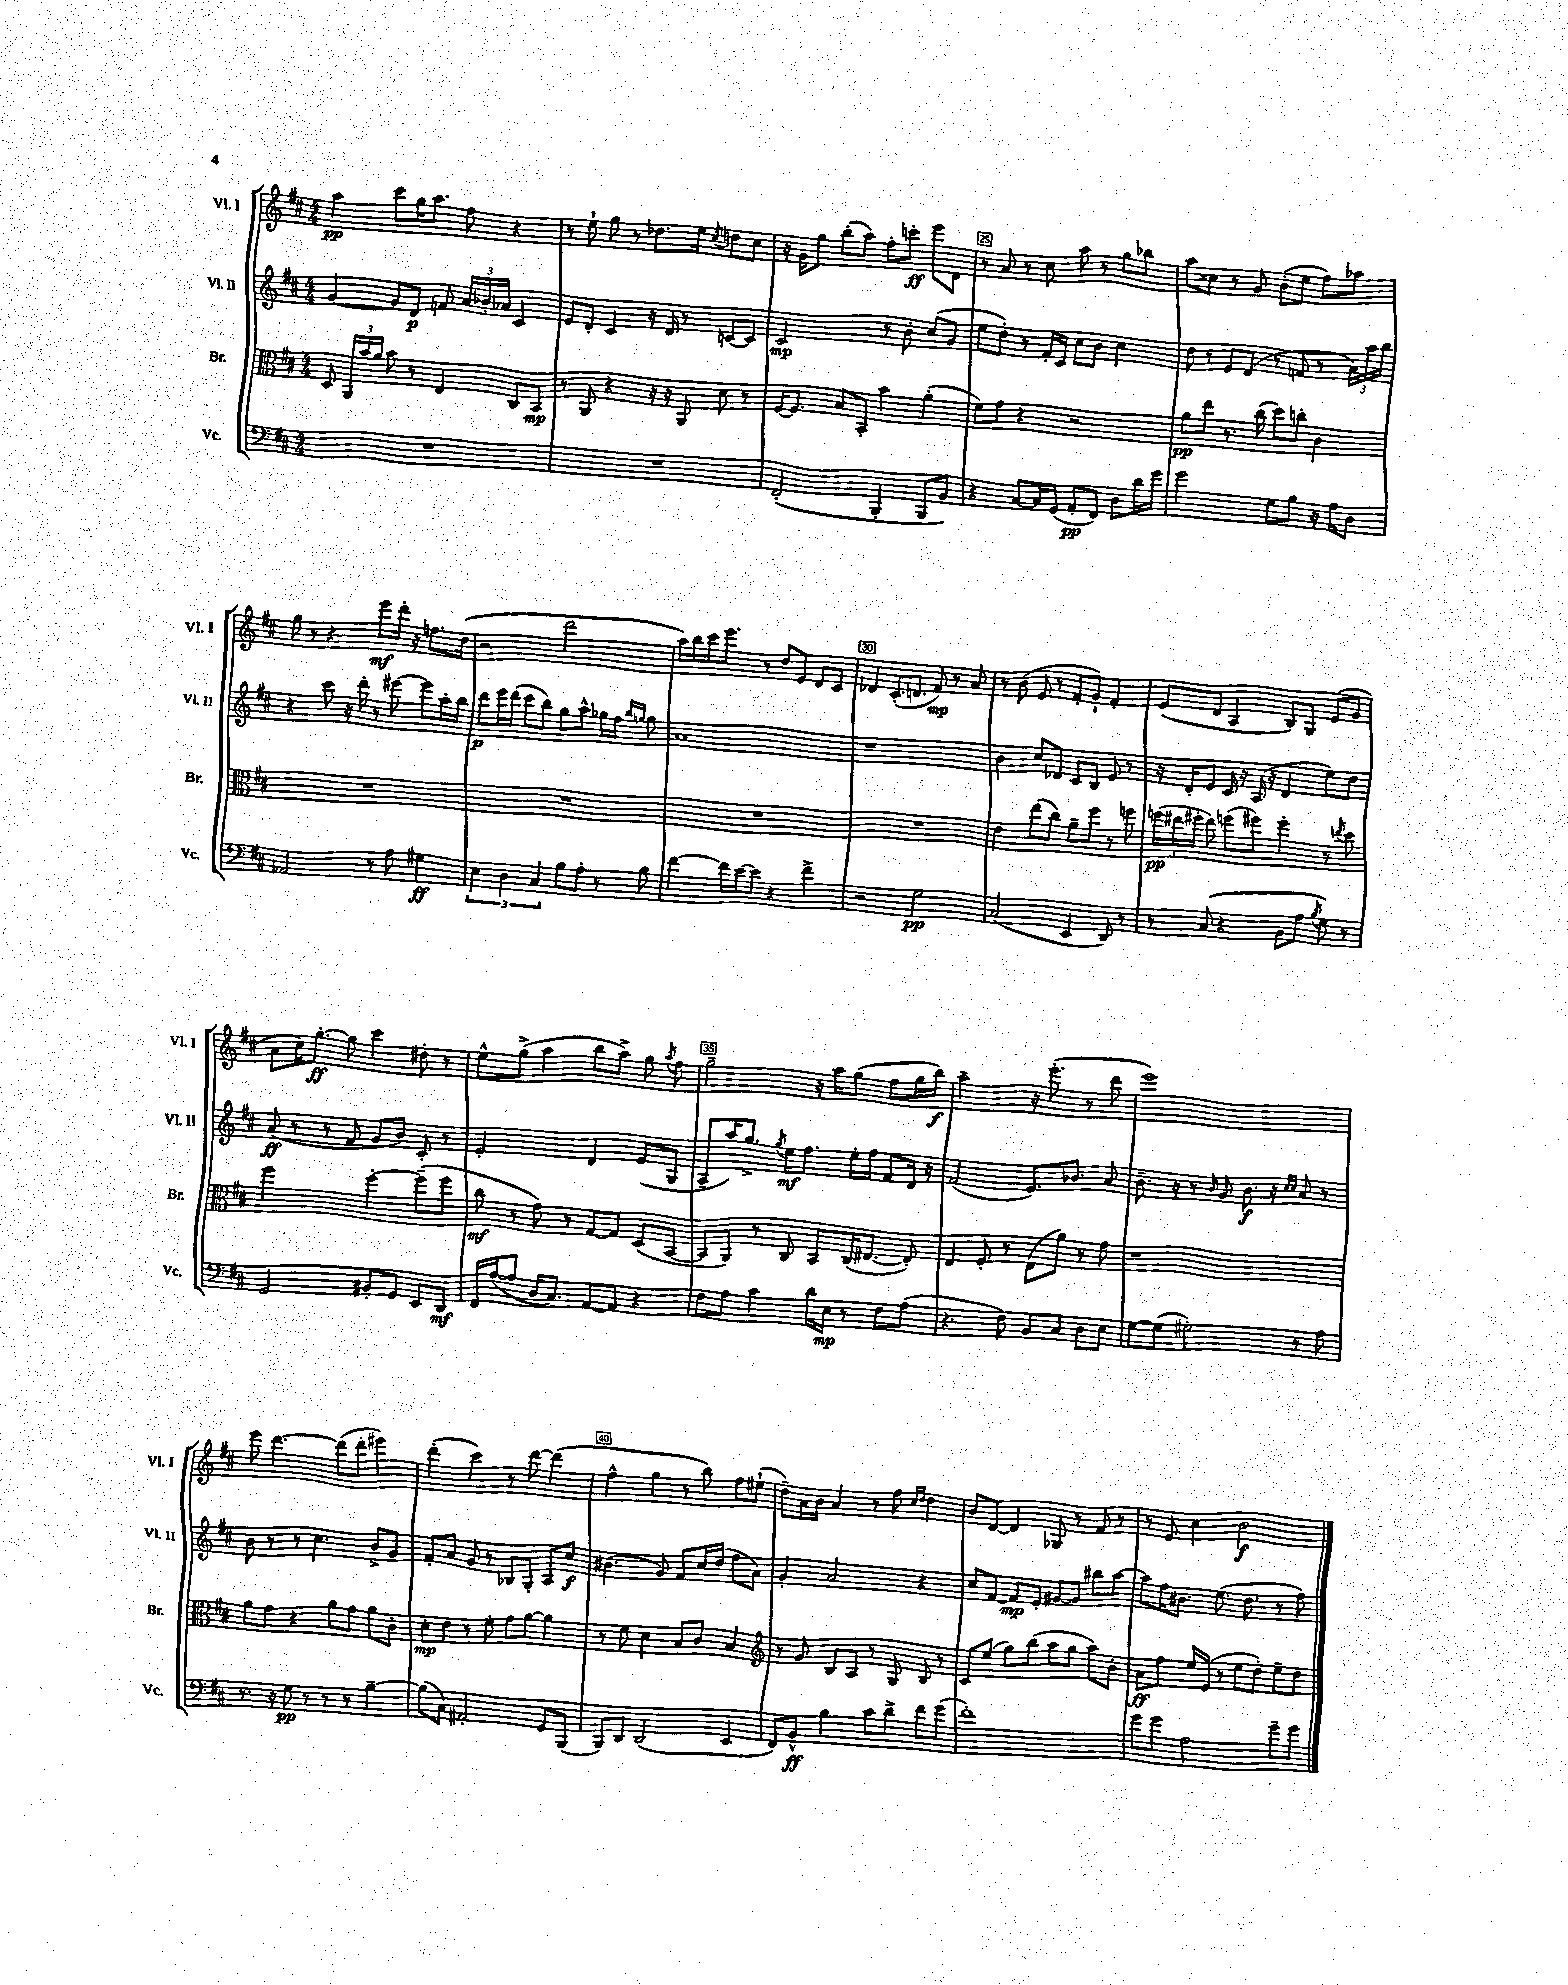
<<
\new StaffGroup <<
\new Staff = "s0" \with { instrumentName = "Vl. I" shortInstrumentName = "Vl. I" } {
    \clef treble \key d \major \numericTimeSignature \time 4/4
    \autoBeamOff a''4\pp cis'''8[ g''16 a''8.] fis''8 r4 |
    r8 e''8-! g''8 r8 des''8.[ e''16] \acciaccatura { cis''8 } d''8[ cis''8] |
    r16 g'16[ g''8] b''8[-.( a''8]) fis''8[-. c'''8]-.\ff e'''8[ d'8] |
    r8 a'8 r8 cis''8 a''8 r8 g''8[ bes''8] |
    a''8[ cisis''8] r8 g'8 b'8[-.( e''8] fis''8[) aes''8] |
    g''8 r8 r4 e'''8[\mf d'''16]-. r16 f''8.[ d''16]( |
    r2 d'''2 |
    a''16[) b''16 cis'''16 e'''8.] r8 d''8[ e'8] d'8[ cis'8] |
    des'4 cis'8.[-.( d'8.] fis'8\mp) r8 a'8 |
    r8 b'8( e'8 r8 fis'8[-. g'8]-!) fis'4-. |
    e'8[( d'8] a4 b8[) g8] e'8[( g'8] |
    a'8[ cis''16) g''8.]~-.\ff g''8 cis'''4 dis''8-. r8 |
    e''8[-^ g''8]->( a''4 b''8[ a''8]->) g''8 \acciaccatura { a''8 } fis''8 |
    g''2-- r16 a''16[ g''8]( fis''8[ g''16 b''16]\f) |
    a''2-- r16 e'''8.-.( r8 d'''8 |
    e'''1) |
    e'''8 d'''4.~ d'''8[( d'''8]-. eis'''4) |
    d'''4-.( cis'''4) r8 d'''8~ d'''4( |
    fis''4-^ g''4 r8 b''8) fis''8[ eis''8]-!( |
    d''8[--) a'16 b'16] a'4 r8 fis''8 \grace { cis''16[ d''16] } d''4 |
    b'8[ d'8]~ d'4 ges8 r8 fis'8 r8 |
    r8 e'8 cis''4 b'2\f \bar "|." |
}
\new Staff = "s1" \with { instrumentName = "Vl. II" shortInstrumentName = "Vl. II" } {
    \clef treble \key d \major \numericTimeSignature \time 4/4
    \autoBeamOff g'4~ g'8[ d'8]\p f'8 \tuplet 3/2 { a'16[ bes'16-. aes'16] } cis'4 |
    e'8[ d'8]-. cis'4 r16 d'16 r8 c'8[~ c'8] |
    cis'2\mp r8 b'8-. cis''8[( g'8] |
    e''8[ d''8]-.) r8 fis'16[-. cis'16] cis''8[ b'8] cis''4 |
    d''8 r8 e'8[ d'8]( r8 f'8 r8 \tuplet 3/2 { a'16[) a''16 b''16] } |
    r4 cis'''8 r16 d'''16-. r8 eis'''8~ eis'''8[ a''16-. b''16] |
    d'''8[\p e'''16 d'''16]( cis'''8[ b''8]) g''8[ a''8]-^ ges''16[ fis''16] \grace { b''16[ g''16] } g''8 |
    a'1 |
    r1 |
    b'4 cis''8[ des'8] cis'8[ b8] e'8 r8 |
    r16 d'16[-. e'8] cis'16 r16 a16( r16 d'4 e''8[) d''8] |
    a'8\ff( r8 r8 fis'8 g'8[ b'8]) cis'8-. r8 |
    e'2-. d'4 e'8[( g8] |
    a8[-- a''16) g''8.]-> \acciaccatura { g''8 } e''16[\mf fis''8.] e''16[-. fis''16] fis'8[ d'16] r16 |
    fis'2( e'8.[) bes'8.] a'8 |
    b'8.-- r16 r8 \grace { b'16 } g'8 b'8.\f r16 \grace { cis''16[ cis''16] } a'8 r8 |
    b'8 r8 r8 cis''4. b'8[-> g'8] |
    fis'8[-. a'8] g'8 r8 bes8[ g8]-. a8[ cis''8]\f |
    bis'4.( g'8) fis'8[ cis''16 d''16]( fis''8[ a'8]) |
    g'4-. a'2 r4 |
    cis''8[ fis'8]~ fis'8[\mp e'8]-. gis'8[~ gis'8] bis''8[ a''8]~ |
    a''8[ fis''16 bis'8.] e''8.( d''8. r8 fis''8) \bar "|." |
}
\new Staff = "s2" \with { instrumentName = "Br." shortInstrumentName = "Br." } {
    \clef alto \key d \major \numericTimeSignature \time 4/4
    \autoBeamOff d8 \tuplet 3/2 { a,16[ b'16 a'16] } b'8 r8 e4 cis8[ b,8]\mp |
    r8 a,8 r4 r16 r16 a,8 d'8 r8 |
    fis16[~ fis8.] b8[ b,8]-. b'4 a'4-.( |
    fis'8[) g'8] r4 r2 |
    a'8[\pp e''8] r8. cis''16( d''8[) c''8]-. cis'4 |
    R1 |
    R1 |
    R1 |
    R1 |
    e'4 e''8[( cis''8]) a'8[-- fis''8] r8 f''8 |
    \tuplet 3/2 { f''16[\pp( eis''16 fis''16]-. } eis''8) f''8[( fis''8]) fis''4-. r8 \acciaccatura { e''8 } d''8 |
    fis''2 fis''4~-. fis''8[--( fis''8] |
    cis''8\mf r8 g'8) r8 g8[~ g8] d8[( b,8]~ |
    b,8[ a,8]) r8 cis8 b,8[ cis16( eis8.]~ eis8-.) |
    e4 fis8-. r8 e8[( a'8]) r8 g'8 |
    r1 |
    a'8[ g'8] r4 a'8[ g'8] a'8[ cis'8]-. |
    d'8[-.\mp e'8] r8 fis'8-. g'8[ a'8]~ a'4 |
    r8 fis'8 d'4 b8[ cis'8] b4 |
    \clef treble r8 g'8 b8[ a8] r8 g8 b8 r8 |
    cis'8[ e''8]( g''8[) b''8]( a''8[ g''8] a''8[) b'8]-. |
    a'8[\ff fis''8] e''16[ e'16]( r8 e''8[ d''8]-.) e''8[-- d''8] \bar "|." |
}
\new Staff = "s3" \with { instrumentName = "Vc." shortInstrumentName = "Vc." } {
    \clef bass \key d \major \numericTimeSignature \time 4/4
    \autoBeamOff R1 |
    R1 |
    fis,2-.( b,,4-. b,,8[ b,8]) |
    r4 cis8[~ cis16 g,16]( a,8[-.\pp fis,8]) d8[ d'16 g'16] |
    g'2 g8[ b8] r16 a16[ d8] |
    aes,2 r8 a8 gis4\ff |
    \tuplet 3/2 { e4 d4 cis4 } b8[ a8]-. r8 b8 |
    fis'4~ fis'16[ e'16~ e'8] r4 fis'4-> |
    r2 g2\pp |
    cis2( e,4 d,8) r8 |
    r8 cis8( r4 b,8[ a8] \acciaccatura { b8 } g8) r8 |
    g,2 bis,8[-. g,8] e,8[ d,8]\mf |
    fis,16[ a16~( a8] d16[ cis8.]) a,8[~ a,8] r4 |
    fis8[ a8] cis'4 d'16[ e16]\mp r8 fis8[ a8]( |
    r4. fis8) b,8[ cis8] d8[ e8] |
    g8[~ g8]( gis2-.) r8 a8 |
    r8. r16 g8\pp r8 r8 r8 b4~-- |
    b8[( cis8]) ais,2-. g,8[ b,,8]( |
    b,,8[) d,8] d,2( e,4 |
    fis,8[) b,8]-^\ff b4 cis'8[ d'8]-> fis'8[ g'8]( |
    fis'1-.) |
    g'8[ g'8] a2 g'8[-- g'8] \bar "|." |
}
>>
>>
\layout { \context { \Score currentBarNumber = #22 \override BarNumber.break-visibility = ##(#f #t #t) barNumberVisibility = #(every-nth-bar-number-visible 5) \override BarNumber.stencil = #(make-stencil-boxer 0.1 0.3 ly:text-interface::print) } }
